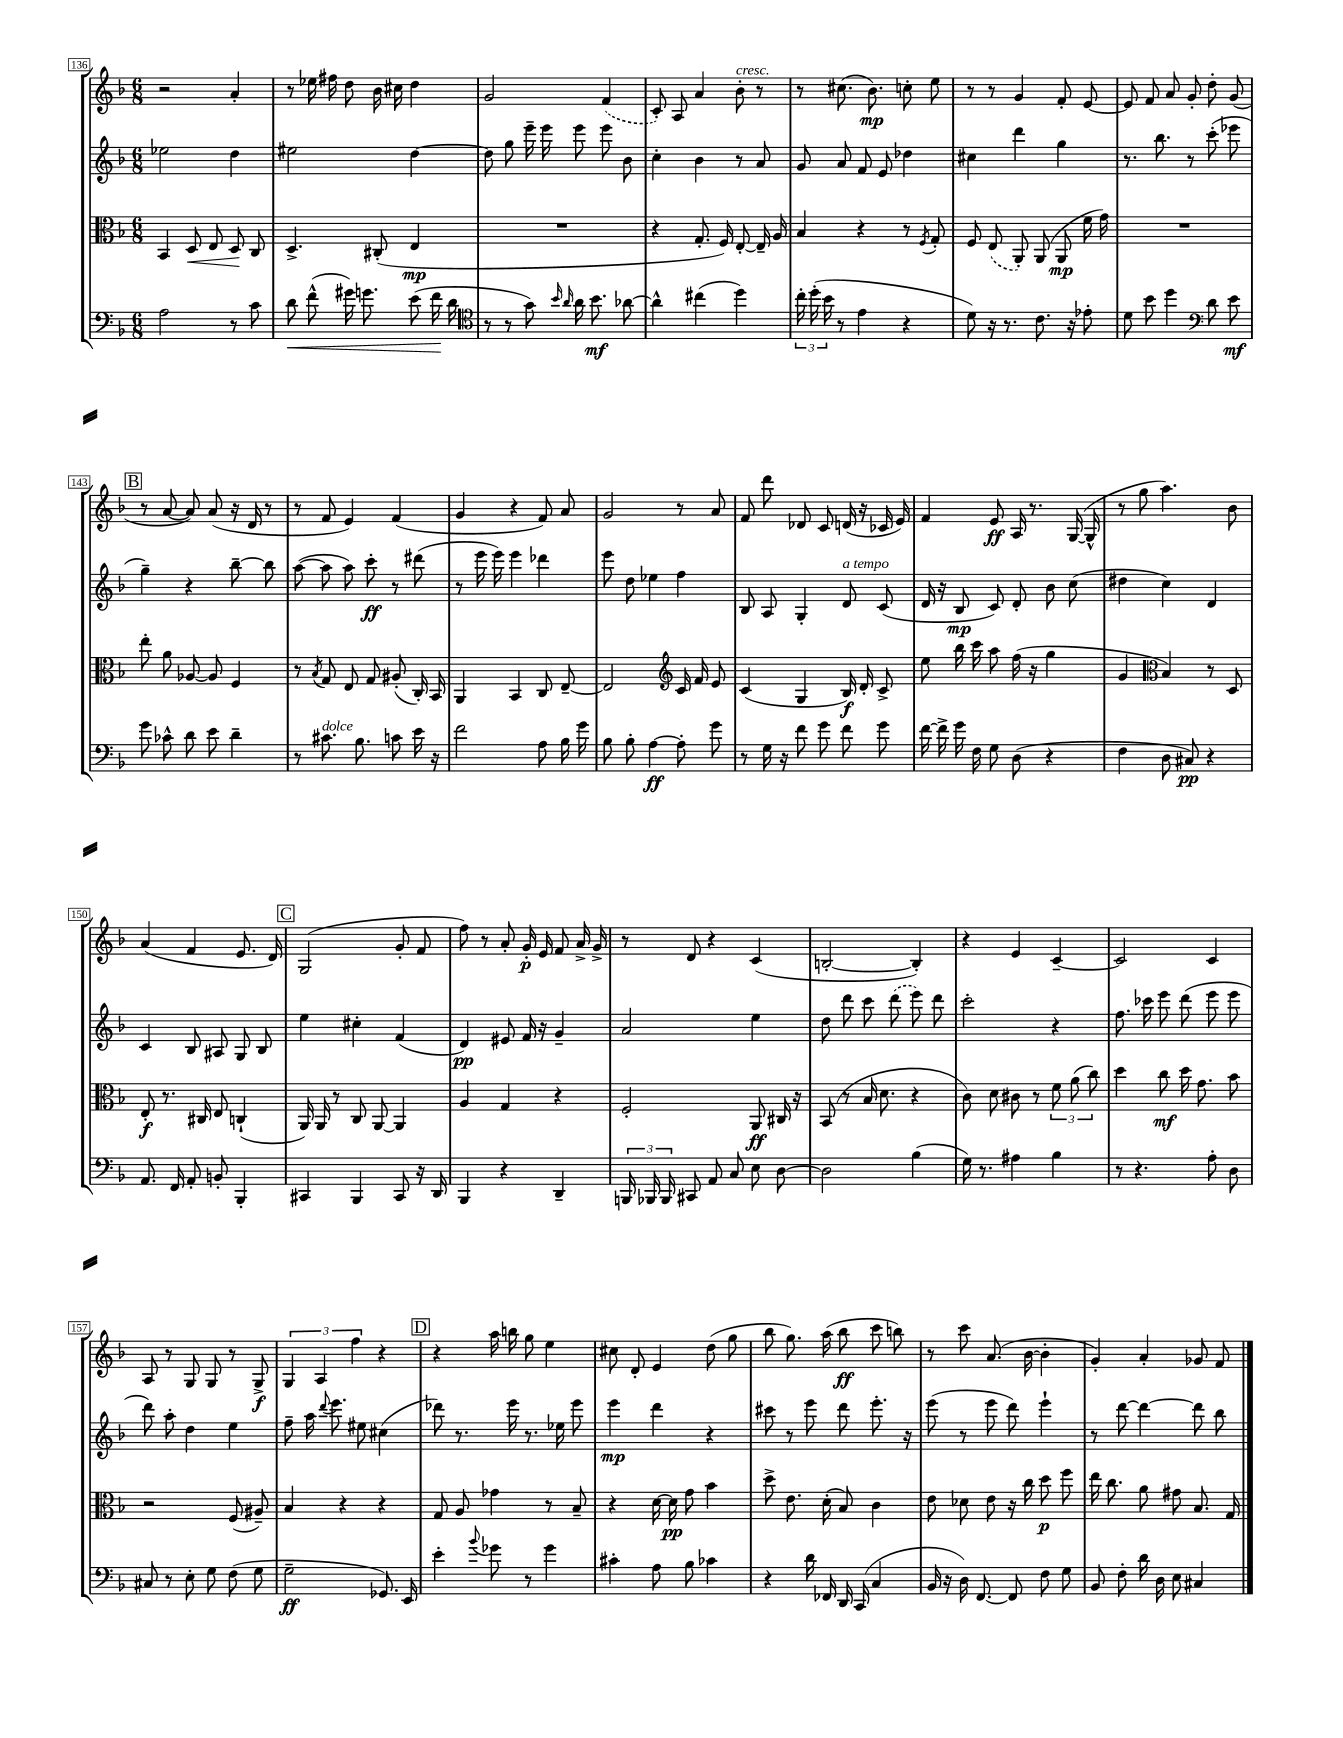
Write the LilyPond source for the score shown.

<<
\new StaffGroup <<
\new Staff = "s0" {
    \clef treble \key f \major \numericTimeSignature \time 6/8
    \autoBeamOff r2 a'4-. |
    r8 ees''16 fis''16 d''8 bes'16 cis''16 d''4 |
    g'2 \once \slurDashed f'4( |
    c'8-.) a8 a'4 bes'8-.^\markup { \italic "cresc." } r8 |
    r8 cis''8.( bes'8.\mp) c''8-. e''8 |
    r8 r8 g'4 f'8-. e'8~ |
    e'8 f'8 a'8 g'8-. d''8-. g'8( |
    \mark \markup { \box "B" } r8 a'8~ a'8) a'8( r16 d'16 r8 |
    r8 f'8 e'4) f'4( |
    g'4 r4 f'8) a'8 |
    g'2 r8 a'8 |
    f'8 d'''8 des'8 c'8 d'16( r16 ces'16 e'16) |
    f'4 e'8\ff a16 r8. g16~( g16-^ |
    r8 g''8 a''4.) bes'8 |
    a'4( f'4 e'8. d'16) |
    \mark \markup { \box "C" } g2( g'8-. f'8 |
    f''8) r8 a'8-. g'16-.\p e'16 f'8 a'16-> g'16-> |
    r8 d'8 r4 c'4( |
    b2~-. b4-.) |
    r4 e'4 c'4~-- |
    c'2 c'4 |
    a8 r8 g8 g8 r8 g8->\f |
    \tuplet 3/2 { g4 a4 f''4 } r4 |
    \mark \markup { \box "D" } r4 a''16 b''16 g''8 e''4 |
    cis''8 d'8-. e'4 d''8( g''8 |
    bes''8 g''8.) a''16( bes''8\ff c'''8 b''8) |
    r8 c'''8 a'8.( bes'16~ bes'4-. |
    g'4-.) a'4-. ges'8 f'8 \bar "|." |
}
\new Staff = "s1" {
    \clef treble \key f \major \numericTimeSignature \time 6/8
    \autoBeamOff ees''2 d''4 |
    eis''2 d''4~ |
    d''8 g''8 e'''16-- e'''16 e'''8 e'''8 bes'8 |
    c''4-. bes'4 r8 a'8 |
    g'8 a'8 f'8 e'8 des''4 |
    cis''4 d'''4 g''4 |
    r8. bes''8. r8 c'''8-.( ees'''8 |
    \mark \markup { \box "B" } g''4--) r4 bes''8~-- bes''8 |
    a''8~( a''8 a''8) c'''8-.\ff r8 dis'''8( |
    r8 e'''16 e'''16) e'''4 des'''4 |
    e'''8 d''8 ees''4 f''4 |
    bes8 a8 g4-. d'8^\markup { \italic "a tempo" } c'8( |
    d'16 r16 bes8\mp c'8) d'8-. bes'8 c''8( |
    dis''4 c''4) d'4 |
    c'4 bes8 ais8 g8 bes8 |
    \mark \markup { \box "C" } e''4 cis''4-. f'4( |
    d'4\pp) eis'8 f'16 r16 g'4-- |
    a'2 e''4 |
    d''8 d'''8 c'''8 \once \slurDashed d'''8( e'''8) d'''8 |
    c'''2-. r4 |
    f''8. ces'''16 e'''8 d'''8( e'''8 e'''8 |
    d'''8) a''8-. d''4 e''4 |
    f''8-- a''16 \appoggiatura { d'''8 } e'''8. eis''8 cis''4( |
    \mark \markup { \box "D" } des'''8) r8. e'''16 r8. ees''16 e'''8 |
    e'''4\mp d'''4 r4 |
    cis'''8 r8 e'''8 d'''8 e'''8.-. r16 |
    e'''8( r8 e'''8 d'''8) e'''4-! |
    r8 d'''8~ d'''4~ d'''8 bes''8 \bar "|." |
}
\new Staff = "s2" {
    \clef alto \key f \major \numericTimeSignature \time 6/8
    \autoBeamOff bes,4 d8\< e8 d8\! c8 |
    d4.-> cis8-.( e4\mp |
    R2. |
    r4 g8.-. f16) e8~-. e16-- a16 |
    bes4 r4 r8 \acciaccatura { f8 } g8-. |
    f8 \once \slurDashed e8( a,8-.) a,8( a,8\mp f'16 g'16) |
    R2. |
    \mark \markup { \box "B" } e''8-. a'8 aes8~ aes8 f4 |
    r8 \acciaccatura { bes8 } g8 e8 g8 ais8-.( c16-.) bes,16 |
    a,4 bes,4 c8 e8~-- |
    e2 \clef treble c'16 f'16 e'8 |
    c'4( g4 bes16\f) d'16-. c'8-> |
    e''8 bes''16 c'''16 a''8 f''16( r16 g''4 |
    g'4 \clef alto bes4) r8 d8 |
    e8-.\f r8. cis16 e8 c4-!( |
    \mark \markup { \box "C" } a,16) a,16 r8 c8 a,8~ a,4 |
    a4 g4 r4 |
    f2-. a,8\ff cis16 r16 |
    bes,8( r8 bes16 d'8. r4 |
    c'8) d'8 cis'8 r8 \tuplet 3/2 { f'8 a'8( c''8) } |
    d''4 c''8\mf d''16 g'8. bes'8 |
    r2 f8( ais8--) |
    bes4 r4 r4 |
    \mark \markup { \box "D" } g8 a8 ges'4 r8 bes8-- |
    r4 d'16~ d'16\pp g'8 bes'4 |
    d''8-> e'8. d'16-.( bes8) c'4 |
    e'8 des'8 e'8 r16 c''16 d''8\p f''8 |
    e''16 c''8. a'8 gis'8 bes8. g16 \bar "|." |
}
\new Staff = "s3" {
    \clef bass \key f \major \numericTimeSignature \time 6/8
    \autoBeamOff a2 r8 c'8 |
    d'8\< f'8-^( gis'16) g'8. e'8( f'16\! d'16 |
    \clef tenor r8 r8 g'8) \grace { bes'16 a'16 } a'16 bes'8.\mf aes'8~ |
    aes'4-^ cis''4( d''4) |
    \tuplet 3/2 { c''16-. d''16-.( bes'16 } r8 e'4 r4 |
    d'8) r16 r8. c'8. r16 ees'8-. |
    d'8 bes'8 d''4 \clef bass d'8 e'8\mf |
    \mark \markup { \box "B" } g'8 ces'8-^ d'8 e'8 d'4-- |
    r8 cis'8.^\markup { \italic "dolce" } bes8. c'8 e'16 r16 |
    f'2 a8 bes16 g'16 |
    bes8 bes8-. a4~\ff a8-. g'8 |
    r8 g16 r16 f'8 g'8 f'8 g'8 |
    f'16~ f'16-> g'16 f16 g8 d8( r4 |
    f4 d8 cis8\pp) r4 |
    a,8. f,16 a,8-. b,8-. bes,,4-. |
    \mark \markup { \box "C" } cis,4 bes,,4 cis,8 r16 d,16 |
    bes,,4 r4 d,4-- |
    \tuplet 3/2 { b,,16 bes,,16 bes,,16 } cis,8 a,8 c8 e8 d8~ |
    d2 bes4( |
    g16) r8. ais4 bes4 |
    r8 r4. a8-. d8 |
    cis8 r8 e8-. g8 f8( g8 |
    g2--\ff ges,8.) e,16 |
    \mark \markup { \box "D" } e'4-. \appoggiatura { bes'8 } ges'8 r8 ges'4 |
    cis'4-. a8 bes8 ces'4 |
    r4 d'16 fes,16 d,16 c,16( c4 |
    bes,16 r16 d16) f,8.~ f,8 f8 g8 |
    bes,8 f8-. d'16 d16 e8 cis4 \bar "|." |
}
>>
>>
\layout { \context { \Score currentBarNumber = #136 \override BarNumber.stencil = #(make-stencil-boxer 0.1 0.3 ly:text-interface::print) } }
